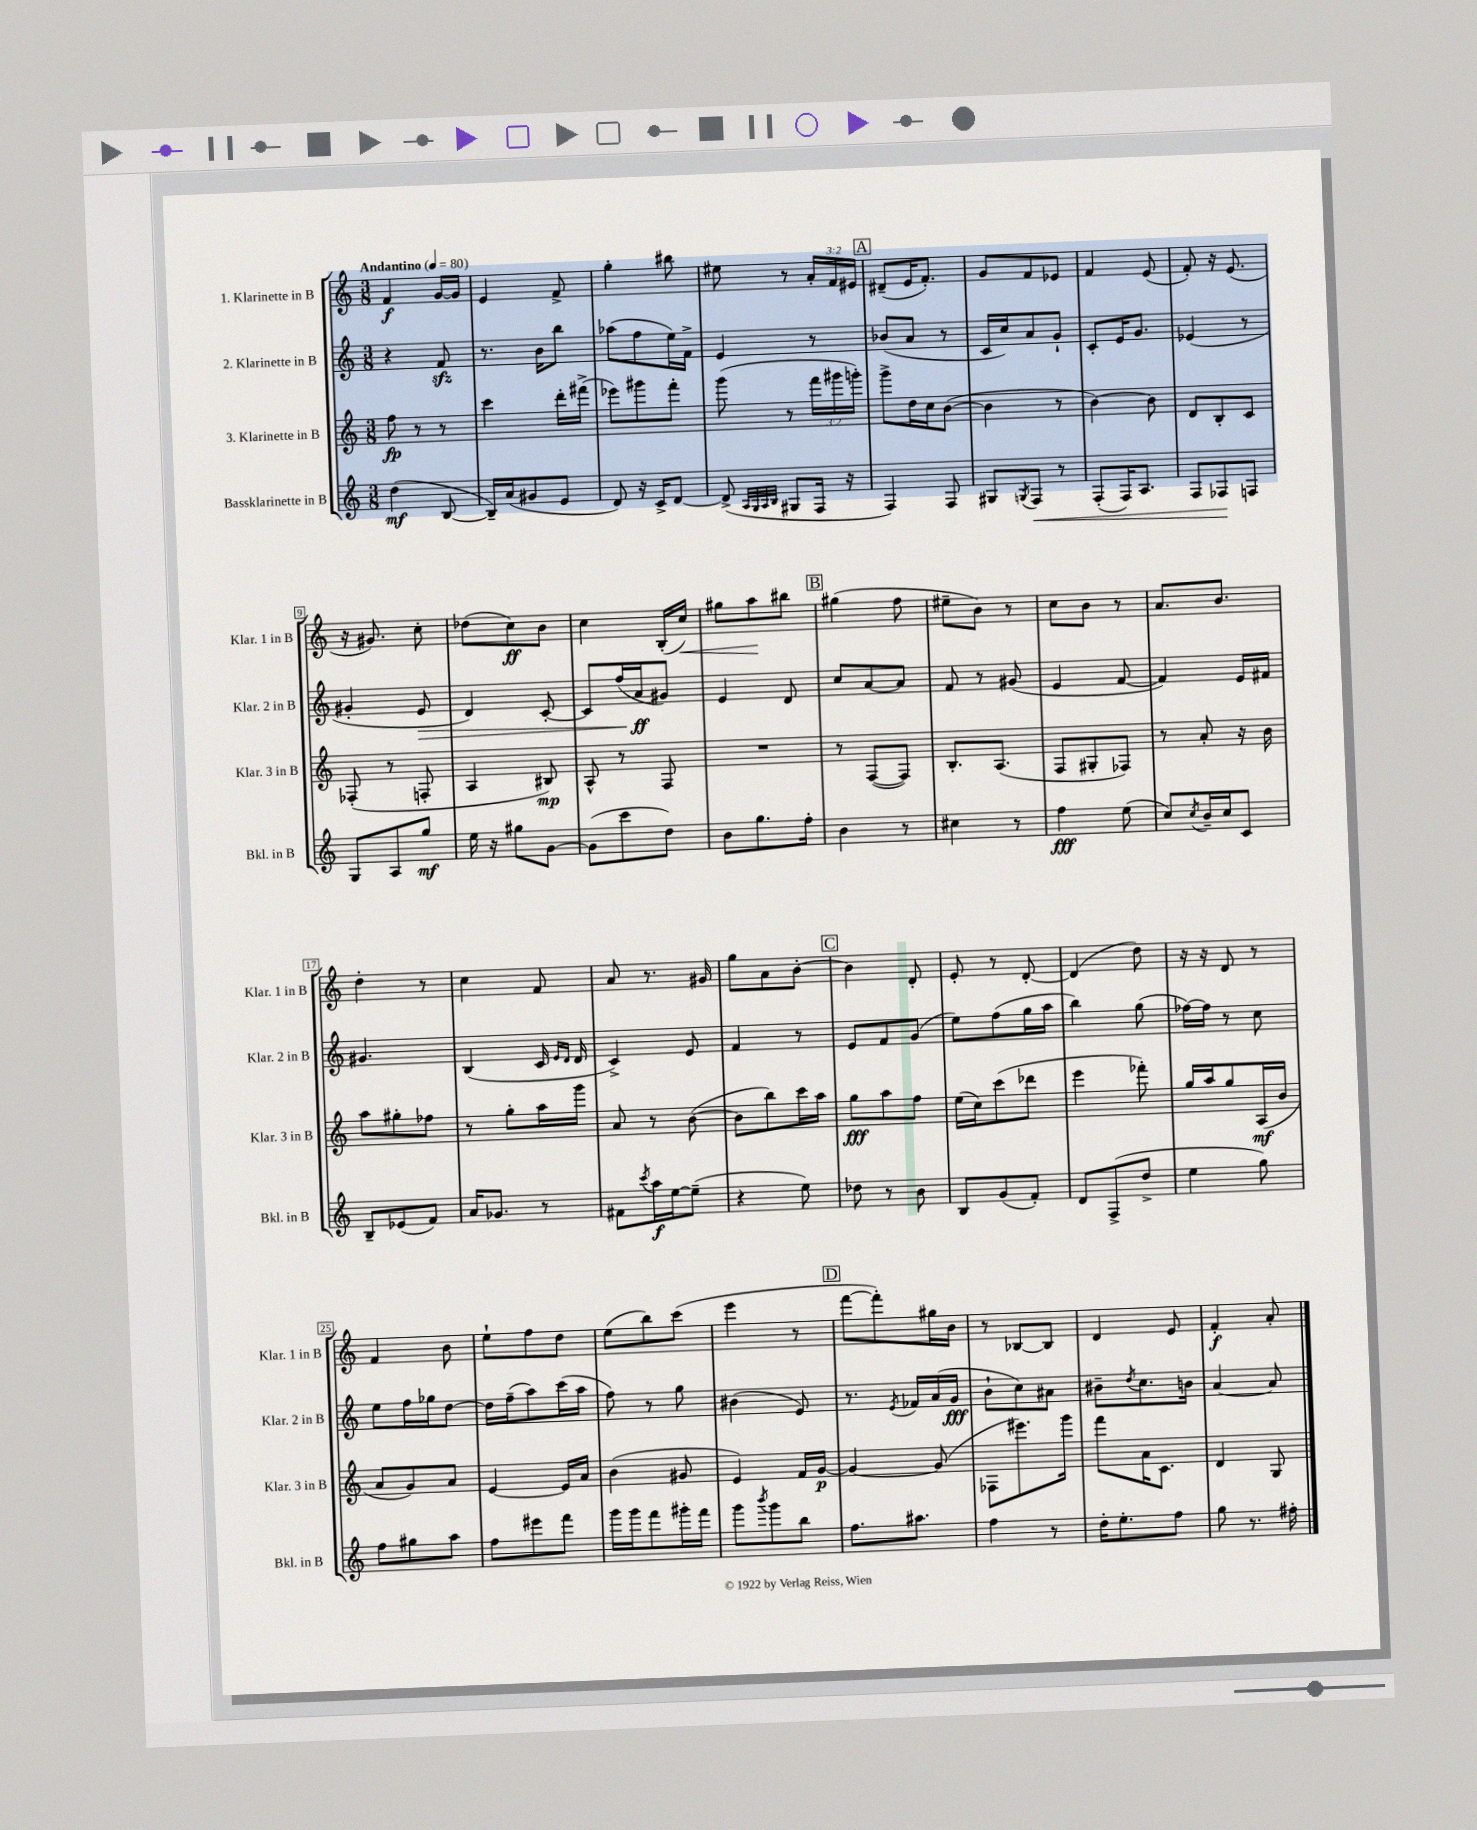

**kern	**kern	**kern	**kern
*staff4	*staff3	*staff2	*staff1
*clefG2	*clefG2	*clefG2	*clefG2
*k[]	*k[]	*k[]	*k[]
*M3/8	*M3/8	*M3/8	*M3/8
*MM80	*MM80	*MM80	*MM80
(4dd	8ff	4r	4f
.	8r	.	.
[8B	8r	8f	[16g
.	.	.	16g]
=	=	=	=
16B~])	4ccc	8.r	4e
(16a	.	.	.
8g#	.	.	.
.	.	16b	.
8e	16ddd'	8bb	8f^
.	(16fff#^	.	.
=	=	=	=
8d)	8eee-)	(8aa-	4gg'
16r	8ggg#	8ff	.
16c^	.	.	.
[8d	8fff'	16ee)	8bb#
.	.	16f^	.
=	=	=	=
(8d^]	(8ggg	4e	8ee#
32qqA	.	.	.
32qqG	.	.	.
32qqA	.	.	.
32qqB	.	.	.
8G#	8r	.	8r
16F	24fff	8r	24a'
.	24ggg#	.	24f
16r	.	.	.
.	24ggg')	.	24e#
=	=	=	=
4F)	8ggg^	(8b-	(8d#~
.	16dd	8a	16e
.	16cc	.	8.f')
8F	([8b	8r	.
=	=	=	=
8G#	4b]	16c	8g
.	.	16cc)	.
8qG	.	.	.
8F	.	8a	8f
8r	8r	8g`	8e-
=	=	=	=
(8F'	[4b)	8c'	4f
16F)	.	16e	.
8.A	.	8.g	.
.	8b]	.	(8e
=	=	=	=
8F	8d	(4e-	8f')
8F-	8B'	.	16r
.	.	.	(8.e
8F	8c	8r	.
=	=	=	=
8G	(8F-'	4g#'	16r
.	.	.	8.g#)
8A	8r	.	.
8gg	8F'	8e	8cc'
=	=	=	=
16ee	4A	4d)	(8dd-
16r	.	.	.
8gg#	.	.	8cc)
[8g	8B#)	[8c'	8b
=	=	=	=
(8g]	8A^^	8c]	4cc
8ccc	8r	(16ff	.
.	.	16a	.
8dd)	8F	8g#)	(16B'
.	.	.	16cc)
=	=	=	=
8b	4.r	4e	8gg#
8.gg	.	.	8aa
.	.	8d	8bb#
16ff'	.	.	.
=	=	=	=
4b	8r	8cc	(4gg#
.	([8F	[8a	.
8r	8F])	8a]	8ff
=	=	=	=
4cc#	8.B'	8f	8ee#~
.	.	8r	8b)
.	(8.A	.	.
8r	.	(8g#	8r
=	=	=	=
4ff	8F	4e	8cc
.	8G#'	.	8b
(8ee	8F-)	[8f	8r
=	=	=	=
8cc)	8r	4f])	8.a
8qcc	.	.	.
16b~	8a'	.	.
16cc	.	.	8.b
8c	16r	16e	.
.	16b	16f#	.
=	=	=	=
8B~	8aa	4.g#	4dd'
(8e-	8gg#'	.	.
8f)	8ff-	.	8r
=	=	=	=
16a	8r	(4B	4cc
8.g-	.	.	.
.	8gg'	.	.
8r	16aa	16c	8f
.	.	16qqe	.
.	.	16qqd	.
.	16ggg	16d	.
=	=	=	=
8f#	8a	4c^)	8a
8qccc	.	.	.
16aa	8r	.	8.r
[16ee	.	.	.
(8ee~]	([8b	8e	.
.	.	.	16g#
=	=	=	=
4r	8b]	4f	8gg
.	8bb)	.	8a
8ee)	16ccc	8r	[8b'
.	16aa	.	.
=	=	=	=
8dd-	8gg	8e	4b]
8r	8aa	8f	.
8b	8ff	(8g	8d'
=	=	=	=
8B	(16ee	8ee)	8e'
.	16cc)	.	.
(8g	(8ccc	(8ff	8r
8f')	8ddd-	16gg	[8d'
.	.	16aa	.
=	=	=	=
8d	4eee	4bb)	(4d]
(8F^	.	.	.
8dd^	8fff-')	(8gg	8dd)
=	=	=	=
4ee	16gg	[16ff-)	16r
.	16aa	16ff-]	16r
.	8gg	8r	8d
8gg)	(16A	8cc	8r
.	16b	.	.
=	=	=	=
8ff	8a	8ee	4f
8gg#	8g)	16ff	.
.	.	16gg-	.
8aa	8a	[8dd	8b
=	=	=	=
8ff	[4e	16dd]	8ee`
.	.	(16ff~	.
8eee#	.	8aa)	8ff
8fff	16e]	(16ccc	8dd
.	16a	16aa	.
=	=	=	=
16ggg	(4b	8ff)	(8ee
16ggg	.	.	.
8fff	.	8r	8bb)
16ggg#'	8g#	8gg	(8ccc
16fff	.	.	.
=	=	=	=
8ggg	4e)	(4b#	4eee
8qbbb	.	.	.
8ggg	.	.	.
8bb	16f	8e)	8r
.	[16g	.	.
=	=	=	=
8.ff	4g_	8.r	[8fff
.	.	.	8fff'])
.	.	8qe	.
8.aa#	.	16f-	.
.	(8g]	(16a	16gg#
.	.	16g	16b
=	=	=	=
4ff	8F-	8b`	8r
.	8.eee#)	8cc)	[8B-
8r	.	8a#	8B-]
.	16ggg	.	.
=	=	=	=
16dd'	8fff	8b#~	4d
8.ee'	.	.	.
.	.	8qdd	.
.	16a	8.cc	.
.	8.c	.	.
8ff	.	.	8e
.	.	16b	.
=	=	=	=
8gg	4d	[4a	4f'
8.r	.	.	.
.	8G	8a]	8a'
16ff#'	.	.	.
==	==	==	==
*-	*-	*-	*-
